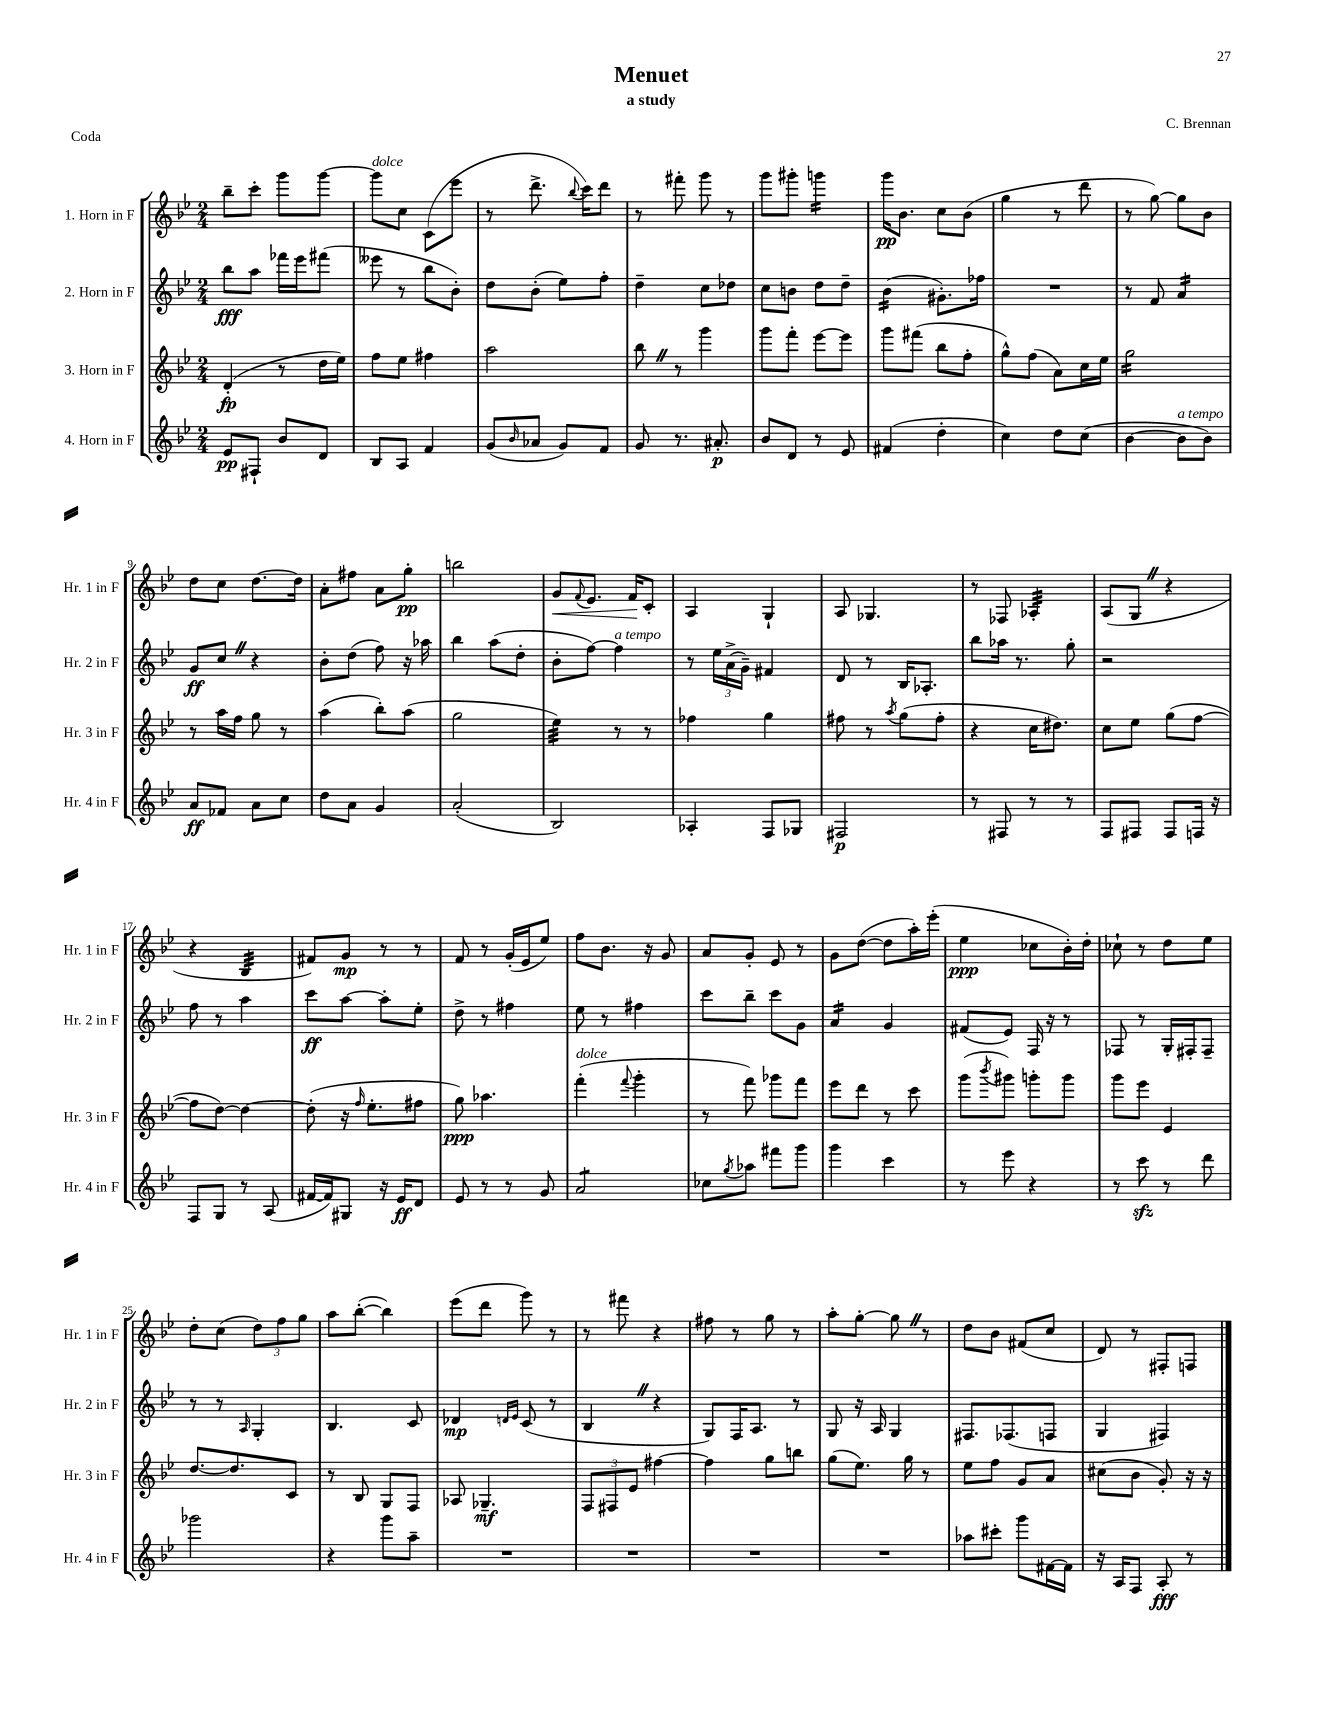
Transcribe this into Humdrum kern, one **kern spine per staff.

**kern	**kern	**kern	**kern
*staff4	*staff3	*staff2	*staff1
*clefG2	*clefG2	*clefG2	*clefG2
*k[b-e-]	*k[b-e-]	*k[b-e-]	*k[b-e-]
*M2/4	*M2/4	*M2/4	*M2/4
8e-	(4d'	8bb-	8bb-~
8F#`	.	8aa	8ccc'
8b-	8r	16fff-	8ggg
.	.	16eee-	.
8d	16dd	(8fff#	[8ggg
.	16ee-)	.	.
=	=	=	=
8B-	8ff	8eee--	8ggg]
8A	8ee-	8r	8cc
4f	4ff#	8bb-	(8c
.	.	8b-')	8eee-
=	=	=	=
(8g	2aa	8dd	8r
16qqb-	.	.	.
8a-	.	(8b-'	8.ddd^
8g)	.	8ee-)	.
.	.	.	8qqbb-
.	.	.	16ccc)
8f	.	8ff'	8ddd
=	=	=	=
8g	8bb-	4dd~	8r
8.r	8r	.	8fff#'
.	4ggg	8cc	8ggg
8.a#'	.	.	.
.	.	8dd-	8r
=	=	=	=
8b-	8ggg	8cc	8ggg
8d	8fff'	8b	8ggg#'
8r	[8eee-	8dd	4ggg
8e-	8eee-]	8dd~	.
=	=	=	=
(4f#	8ggg	(4b-	16ggg
.	.	.	8.b-
.	(8fff#	.	.
4dd'	8bb-	8.g#')	8cc
.	8ff'	.	(8b-
.	.	16ff-	.
=	=	=	=
4cc)	8gg^^)	2r	4gg
.	(8ff	.	.
8dd	8a)	.	8r
(8cc	16cc	.	8ddd
.	16ee-	.	.
=	=	=	=
[4b-	2gg	8r	8r
.	.	8f	[8gg)
8b-]	.	4a	8gg]
8b-)	.	.	8b-
=	=	=	=
8a	8r	8g	8dd
8f-	16aa	8cc	8cc
.	16ff	.	.
8a	8gg	4r	[8.dd
8cc	8r	.	.
.	.	.	16dd]
=	=	=	=
8dd	(4aa	8b-'	8a'
8a	.	(8dd	8ff#
4g	8bb-')	8ff)	8a
.	(8aa	16r	8gg'
.	.	16aa-	.
=	=	=	=
(2a'	2gg	4bb-	2bb
.	.	(8aa	.
.	.	8dd'	.
=	=	=	=
2B-)	4ee-)	8b-'	8g
.	.	.	8qqf
.	.	[8ff)	8.e-
.	8r	4ff]	.
.	.	.	16f
.	8r	.	8c'
=	=	=	=
4A-'	4ff-	8r	4A
.	.	24ee-	.
.	.	(24a^	.
.	.	24g~)	.
8F	4gg	4f#	4G`
8G-	.	.	.
=	=	=	=
2F#	8ff#	8d	8A
.	8r	8r	4.G-
.	8qaa	.	.
.	(8gg	16B-	.
.	.	8.A-'	.
.	8ff#'	.	.
=	=	=	=
8r	4r	8bb-	8r
8F#	.	16aa-	8F-
.	.	8.r	.
8r	16cc	.	4A-'
.	8.dd#)	.	.
8r	.	8gg'	.
=	=	=	=
8F	8cc	2r	(8A
8F#	8ee-	.	8G
8F#	(8gg	.	4r
16F	[8ff	.	.
16r	.	.	.
=	=	=	=
8F	8ff]	8ff	4r
8G	[8dd)	8r	.
8r	4dd_	4aa	4B-
(8A	.	.	.
=	=	=	=
[16f#	(8dd']	8ccc	8f#)
16f#])	.	.	.
8G#	16r	[8aa	8g
.	16qqff	.	.
.	8.ee-'	.	.
16r	.	8aa']	8r
16e-	.	.	.
8d	8ff#	8ee-'	8r
=	=	=	=
8e-	8gg)	8dd^	8f
8r	4.aa-	8r	8r
8r	.	4ff#	(16g'
.	.	.	16e-
8g	.	.	8ee-)
=	=	=	=
2a	(4fff'	8ee-	8ff
.	.	8r	8.b-
.	8qqfff	.	.
.	4ggg'	4ff#	.
.	.	.	16r
.	.	.	8g
=	=	=	=
8cc-	8r	8ccc	8a
8qgg	.	.	.
8aa-	8fff)	8bb-~	8g'
8fff#	8ggg-	8ccc	8e-
8ggg	8fff	8g	8r
=	=	=	=
4ggg	8eee-	4a	8g
.	8ddd	.	([8dd
4ccc	8r	4g	8dd]
.	8ccc	.	16aa')
.	.	.	(16eee-'
=	=	=	=
8r	(8ggg	(8f#	4ee-
.	8qbbb-	.	.
8eee-	8ggg#)	8e-)	.
4r	8ggg'	16F	8cc-
.	.	16r	.
.	8ggg	8r	16b-')
.	.	.	16dd'
=	=	=	=
8r	8ggg	8F-	8cc-`
8ccc	8eee-	8r	8r
8r	4e-	16G'	8dd
.	.	16F#'	.
8ddd	.	8F#~	8ee-
=	=	=	=
2ggg-	[8.dd	8r	8dd'
.	.	8r	(8cc
.	8.dd]	.	.
.	.	16qqA	.
.	.	4G'	12dd)
.	.	.	12ff
.	8c	.	.
.	.	.	12gg
=	=	=	=
4r	8r	4.B-	8aa
.	8B-	.	([8bb-'
8ggg	8G	.	4bb-])
8aa~	8F	8c	.
=	=	=	=
2r	8A-	4d-	(8eee-
.	4.G-~	.	8ddd
.	.	16qqd	.
.	.	16qqe-	.
.	.	(8c	8ggg)
.	.	8r	8r
=	=	=	=
2r	12F	4B-	8r
.	12F#	.	.
.	.	.	8fff#
.	12e-	.	.
.	[4ff#	4r	4r
=	=	=	=
2r	4ff#]	8G)	8ff#
.	.	16F	8r
.	.	8.A	.
.	8gg	.	8gg
.	8bb	8r	8r
=	=	=	=
2r	(8gg	8G	8aa'
.	8.ee-)	16r	[8gg'
.	.	16A	.
.	.	4G	8gg]
.	16gg	.	.
.	8r	.	8r
=	=	=	=
8aa-	8ee-	8.F#	8dd
8ccc#'	8ff	.	8b-
.	.	(8.F-	.
8ggg	8g	.	(8f#
[16f#	8a	8F	8cc
16f#]	.	.	.
=	=	=	=
16r	(8cc#	4G	8d)
16A	.	.	.
8F	8b-	.	8r
8A'	8g')	4F#)	8F#'
8r	16r	.	8F
.	16r	.	.
==	==	==	==
*-	*-	*-	*-
